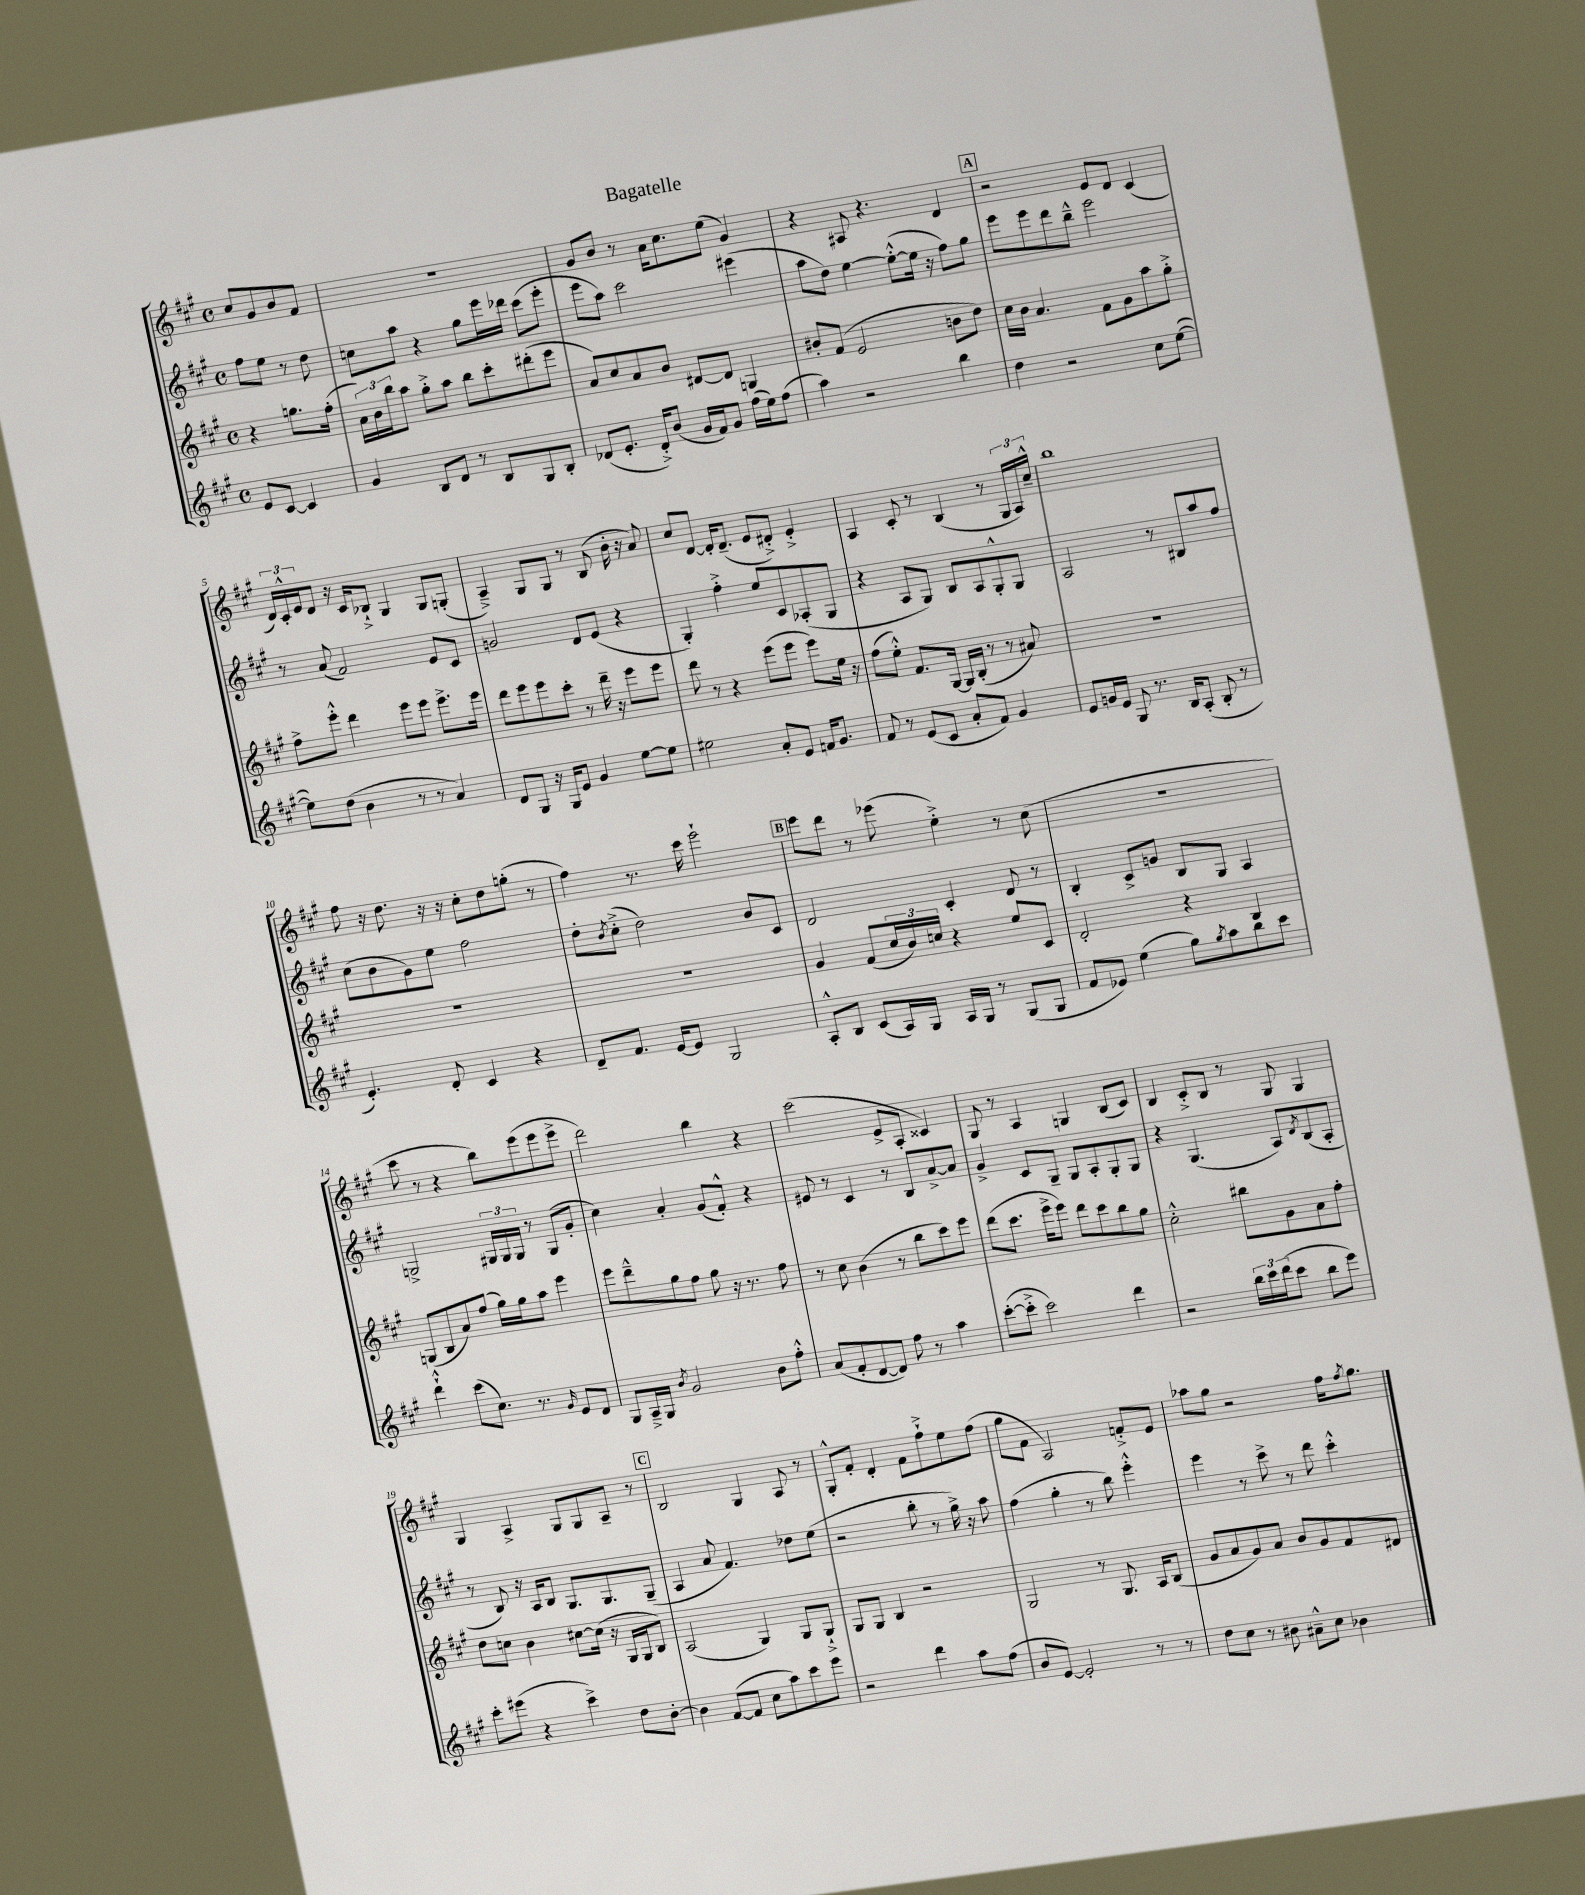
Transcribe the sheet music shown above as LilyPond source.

\header { title = "Bagatelle" }
<<
\new StaffGroup <<
\new Staff = "s0" {
    \clef treble \key a \major \defaultTimeSignature \time 4/4 \partial 2
    cis''8 gis'8 b'8 fis'8 |
    R1 |
    gis'8 b'8 r8 a'16 cis''8. e''8( gis'4) |
    r4 ais8 r4. d'4 |
    \mark \markup { \box "A" } r2 e'8 d'8 cis'4( |
    \tuplet 3/2 { d'16) cis'16-.-^ e'16 } d'8 r16 cis'16 bes8-!-> gis4 gis8 g8-.( |
    a4--->) gis8 gis8 r8 b8( b'16-. r16 a'8) |
    cis''8 d'8~ d'16-. d'8.--( e'8 dis'8-.->) e'4-.-> |
    a4 cis'8-. r8 b4( r8 \tuplet 3/2 { gis16 a16) cis''16---^ } |
    b''1 |
    fis''8 r16 d''8. r16 r16 cis''8-. d''8 g''8-.( r8 |
    fis''4) r8. cis'''16 e'''2-! |
    \mark \markup { \box "B" } e'''8 d'''8 r8 ees'''8( e''4-.->) r8 cis''8( |
    R1 |
    cis'''8 r8 r4 b''8) e'''8( e'''8 e'''8-> |
    d'''2) b''4 r4 |
    cis'''2( e'8-> a8-. cisis'4) |
    gis8 r8 a4 g4 b8( cis'8) |
    b4 cis'8-.-> b8 r8 gis8 gis4 |
    gis4 a4-> gis8 gis8 a8-- r8 |
    \mark \markup { \box "C" } b2 gis4 a8 r8 |
    gis8-.-^ fis'8-. d'4-. fis'8 fis''8-!-> e''8 fis''8( |
    gis''8 fis'8 a2) f'8-.-> e'8 |
    aes''8 gis''8 r2 fis''16 \acciaccatura { fis''8 } gis''8. \bar "|." |
}
\new Staff = "s1" {
    \clef treble \key a \major \defaultTimeSignature \time 4/4 \partial 2
    fis''8 e''8 r8 d''8 |
    c''8 a''8 r4 gis''8 e'''16 des'''16 cis'''8( e'''8-. |
    e'''8 a''8) cis'''2 eis'''4( |
    a''8 d''8) e''4~ e''8~-.-^( e''16 r16 fis''8) gis''8 |
    \mark \markup { \box "A" } e'''8 e'''8 d'''8 b''8---^ e'''2 |
    r8 a'8( fis'2) e'8 cis'8 |
    g'2 d'8 e'8( r4 |
    gis4-.) fis''4-.-> e''8 cis'8 aes8-.( gis8 |
    r4 a8 gis8) b8 a8 gis8-.-^ gis8 |
    a2 r8 bis8 a''8 fis''8 |
    cis''8( b'8 gis'8) e''8 fis''2 |
    d''8-. \acciaccatura { b'8 } cis''8-.->( d''2) b'8 cis'8 |
    \mark \markup { \box "B" } d'2 cis'4-. d'8 r8 |
    b4-. cis'8-> g'8 b8 gis8 a4 |
    g2-> \tuplet 3/2 { gis16 gis16 gis16 } r8 gis8( gis'8-. |
    cis''4) a'4-. gis'8( fis'8-.-^) r4 |
    eis'8 r8 cis'4 r8 b8 a'8~-> a'8 |
    gis'4-> cis'8 gis8-- gis8 a8-. gis8-. gis8 |
    r4 gis4.( a8) \acciaccatura { d'8 } b8( a8-. |
    r8 b8) r16 a16 b8 gis8. gis8. gis8--( |
    \mark \markup { \box "C" } a4 a'8 fis'4.) des''8 e''8( |
    r2 b''8-. r8 gis''16->) r16 a''8 |
    fis''4( gis''4-. r8 b''8) e'''4-.-^ |
    e'''4 r8 cis'''8-> r8 d'''8 cis'''4-.-^ \bar "|." |
}
\new Staff = "s2" {
    \clef treble \key a \major \defaultTimeSignature \time 4/4 \partial 2
    r4 g''8. fis''16-.( |
    \tuplet 3/2 { a'16) b'16 b''16 } a''8 gis''8-.-> a''8 b''8 cis'''8-. dis'''8-.( e'''8 |
    a'8) cis''8 a'8 b'8 dis'8~ dis'8 g4 |
    bis'8-. fis'8( e'2 b'8 d''8) |
    \mark \markup { \box "A" } cis''16 b'16 a'4. fis'8 gis'8 a''8 gis''8-.-> |
    fis''8-> e'''8-.-^ d'''4 e'''8 e'''8 e'''8.-> e'''16 |
    d'''8 e'''8 e'''8 cis'''8-. r8 d'''16-- r16 e'''8 e'''8 |
    d'''8 r8 r4 e'''8( e'''8 e'''8) e''16 r16 |
    fis''8( e''8-.-^) fis'8. gis16~ gis16 b16-.( r8 r8 ais'8) |
    R1 |
    R1 |
    R1 |
    \mark \markup { \box "B" } gis'4 fis'8( \tuplet 3/2 { cis''16 b'16) c''16 } r4 e''8 cis'8 |
    d'2-. r4 b4 |
    g8( b8 a'8) fis''8( gis''16) gis''16 a''8 e'''4 |
    e'''8 d'''8---^ gis''8 fis''8 gis''8 r16 r8. fis''8 |
    r8 cis''8 b'4( r8 b''8 cis'''8) e'''8 |
    d'''8( cis'''8. e'''16-> e'''8) d'''8 cis'''8 b''8 gis''8 |
    cis''2-.-^ bis''8 gis'8 a'8 fis''8-. |
    d''8 c''8 b'4 cis''8~ cis''16( r16 gis16 gis16 b8) |
    \mark \markup { \box "C" } a2( gis4) gis8 gis8-!-> |
    gis8 gis8 b4 r2 |
    gis2 r8 gis8. a16 b8( |
    gis'8 a'8 gis'8) a'8 b'8 gis'8 fis'8 dis'8 \bar "|." |
}
\new Staff = "s3" {
    \clef treble \key a \major \defaultTimeSignature \time 4/4 \partial 2
    e'8 cis'8~ cis'4 |
    gis'4 b8 d'8 r8 b8 gis8 b8-. |
    des'8( e'8.-. des'16-.->) b'8( gis'16 fis'16) gis'8 fis''16( e''16) fis''8( |
    a''4) r2 b''4 |
    \mark \markup { \box "A" } d''4 r2 cis''8 e''8~( |
    e''8) d''8( b'4 r8 r8 a'4) |
    d'8 gis8 r16 gis16 e'8 gis'4 e''8~ e''8 |
    eis''2 a'8-. e'8 f'16 gis'8. |
    fis'8 r8 e'8( cis'8 a'8-. fis'8) gis'4 |
    e'8 g'16 e'16 gis8 r8. b16 a8-.( b8-. r8 |
    e'4.-.) d'8-. cis'4 r4 |
    d'8-- fis'8. e'16~ e'8 gis2 |
    \mark \markup { \box "B" } a8-.-^ b8 cis'8( a16) gis16 a16 gis16 r8 gis8( gis8 |
    fis'8 ees'8) e''4( gis''8) \acciaccatura { gis''8 } a''8 b''8 cis'''8 |
    d'''4-!-^ cis'''8( cis''8.) r8. \grace { gis'16 } e'8 d'8 |
    gis8 a16---> gis16 \acciaccatura { b'8 } gis'2 b'8 fis''8-.-^ |
    a'8( fis'8-. d'8~ d'8) fis''8 r8 a''4 |
    cis'''8~-.( cis'''8-.-> cis'''2) d'''4 |
    r2 \tuplet 3/2 { b''16 cis'''16 d'''16( } cis'''8 b''8 e'''8) |
    cis'''8-. eis'''8( r4 cis'''4->) d''8 b'8~-. |
    \mark \markup { \box "C" } b'4 fis'8~( fis'8 cis''8 a''8) cis'''8 e'''8 |
    r2 d'''4 a''8 fis''8( |
    b'8 e'8~) e'2-. r8 r8 |
    d''8 cis''8 r8 bis'8 ais'8---^ cis''8 bes'4 \bar "|." |
}
>>
>>
